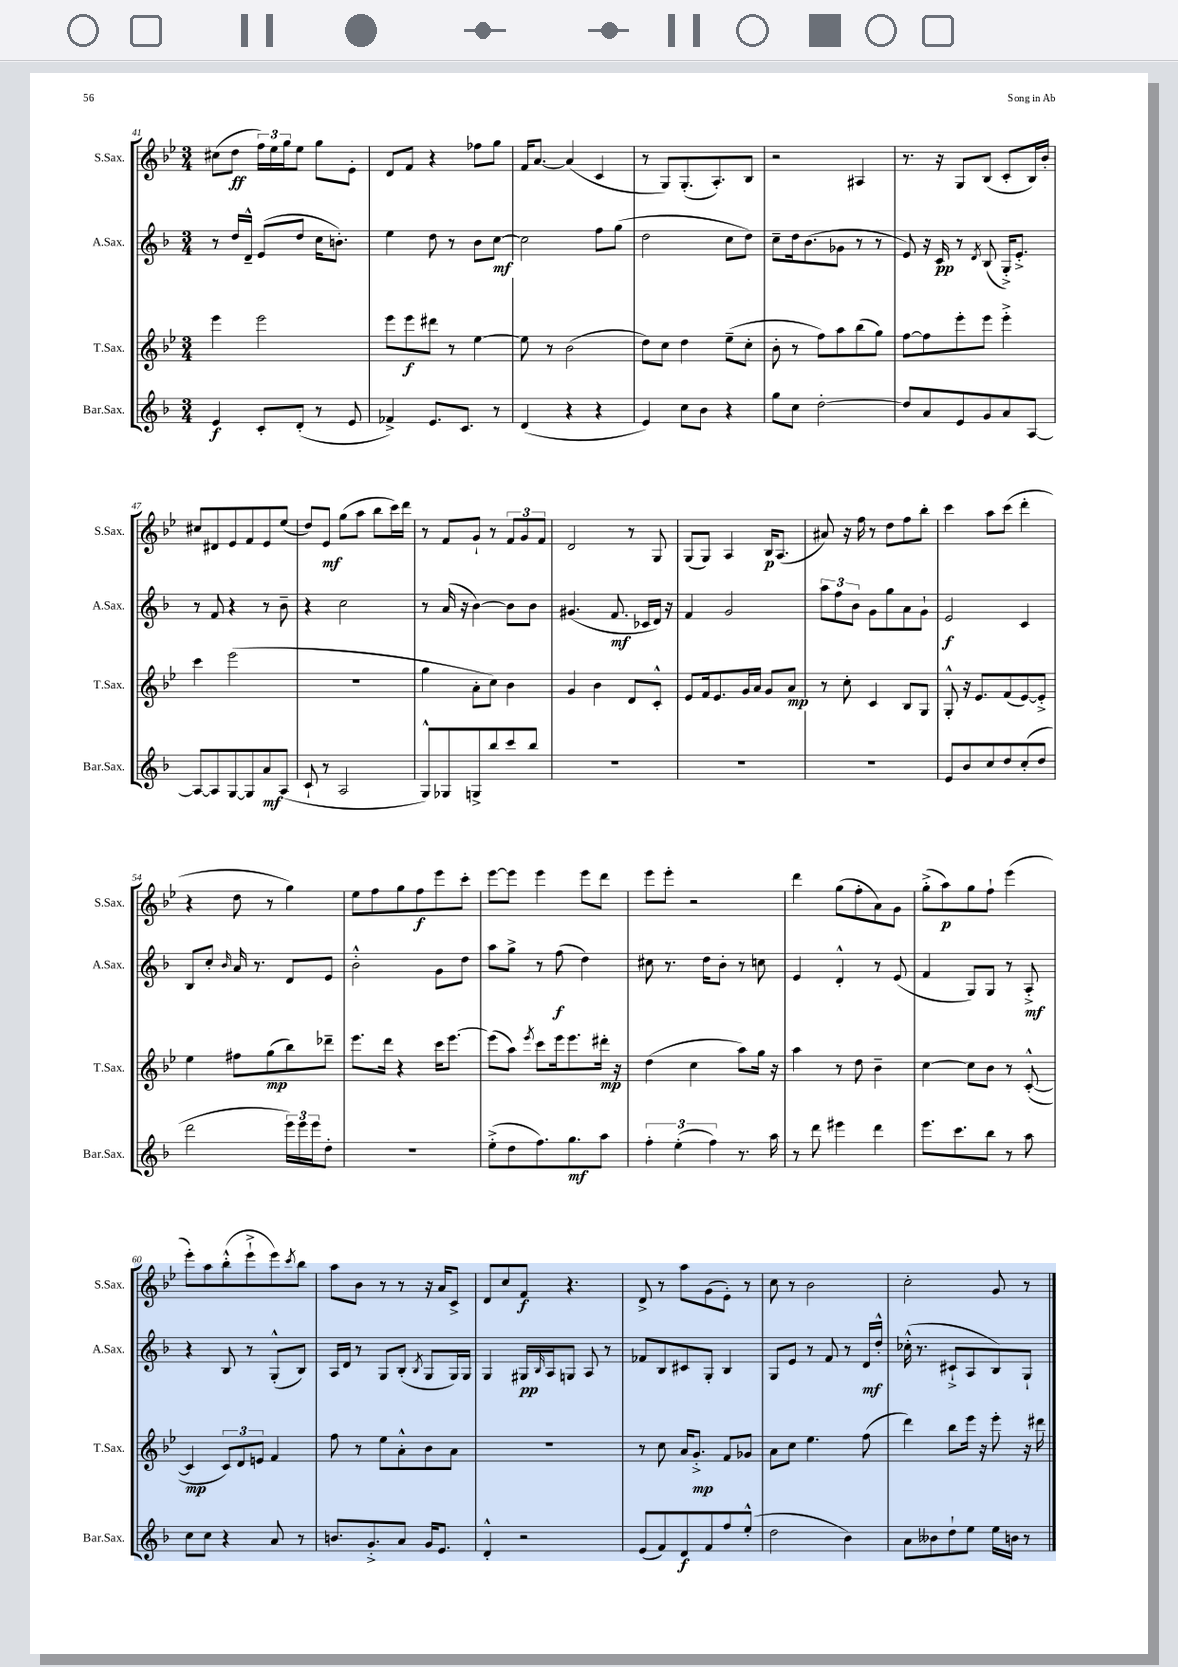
<<
\new StaffGroup <<
\new Staff = "s0" \with { instrumentName = "S.Sax." shortInstrumentName = "S.Sax." } {
    \clef treble \key bes \major \numericTimeSignature \time 3/4
    cis''8( d''8\ff \tuplet 3/2 { f''16) ees''16 g''16 } ees''8 g''8 ees'8-. |
    d'8 f'8 r4 fes''8 g''8 |
    f'16 a'8.~ a'4( c'4 |
    r8 g8) g8.-.( a8.-.) bes8 |
    r2 ais4 |
    r8. r16 g8 bes8( c'8-. bes16) bes'16-. |
    cis''8 dis'8 ees'8 f'8 ees'8 ees''8( |
    d''8) ees'8\mf g''8( a''8 bes''8 c'''16) d'''16 |
    r8 f'8 g'8-! r8 \tuplet 3/2 { f'8 g'8 f'8 } |
    d'2 r8 g8 |
    g8( g8) a4 bes16\p a8.( |
    ais'8) r16 f''16 r8 d''8 f''8 bes''8-. |
    c'''4 a''8 c'''8( d'''4-. |
    r4 d''8 r8 g''4) |
    ees''8 f''8 g''8 f''8\f ees'''8 c'''8-. |
    ees'''8~ ees'''8 ees'''4 ees'''8 d'''8 |
    ees'''8 ees'''8-. r2 |
    d'''4 g''8( f''8-. a'8) g'8 |
    g''8-.->( a''8\p) g''8 f''8-! ees'''4( |
    ees'''8-.) a''8 bes''8-.-^( ees'''8-!-> ees'''8) \acciaccatura { c'''8 } bes''8 |
    a''8 bes'8 r8 r8 r16 a'16 c'8-> |
    d'8 c''8 f'8\f r4. |
    d'8-> r8 a''8 g'8( ees'8-.) r8 |
    c''8 r8 bes'2 |
    c''2-. g'8 r8 \bar "|." |
}
\new Staff = "s1" \with { instrumentName = "A.Sax." shortInstrumentName = "A.Sax." } {
    \clef treble \key f \major \numericTimeSignature \time 3/4
    r8 d''16 d'16---^ e'8( d''8 c''16 b'8.-.) |
    e''4 d''8 r8 bes'8 c''8~\mf |
    c''2 f''8 g''8( |
    d''2 c''8 d''8) |
    c''8-- d''16 bes'8.( ges'8 r8 r8 |
    e'8) r16 c'16\pp r8 \acciaccatura { d'8 } bes8( g16-.->) e'8.-.-> |
    r8 f'8 r4 r8 bes'8-- |
    r4 c''2 |
    r8 a'16( r16 bes'4~) bes'8 bes'8 |
    gis'4.( f'8.\mf ces'16 d'16) r16 |
    f'4 g'2 |
    \tuplet 3/2 { a''8 f''8 bes'8 } g'8 g''8 a'8 g'8-! |
    e'2\f c'4 |
    bes8 c''8-. \grace { bes'16 } a'16 r8. d'8 e'8 |
    bes'2-.-^ g'8 d''8 |
    a''8 g''8-> r8 f''8\f( d''4) |
    cis''8 r8. d''16 bes'8-. r8 c''8 |
    e'4 d'4-.-^ r8 e'8( |
    f'4 g8) g8 r8 a8-.->\mf |
    r4 bes8 r8 g8-.-^( bes8) |
    a16 d'16 r8 g8 bes8-.( \acciaccatura { bes8 } g8 g16) g16 |
    g4 gis16\pp \grace { bes16 } a16 g8 a8 r8 |
    fes'8 bes8 cis'8 g8-. bes4 |
    g8 e'8 r8 f'8 r8 d'16\mf d''16-.-^ |
    ces''16-.-^( r8. cis'8-!-> a8 bes8) g8-! \bar "|." |
}
\new Staff = "s2" \with { instrumentName = "T.Sax." shortInstrumentName = "T.Sax." } {
    \clef treble \key bes \major \numericTimeSignature \time 3/4
    ees'''4 ees'''2 |
    ees'''8 ees'''8\f dis'''8 r8 ees''4~ |
    ees''8 r8 bes'2( |
    d''8) c''8 d''4 ees''8--( c''8-. |
    bes'8-. r8 f''8) a''8 bes''8( g''8) |
    f''8~ f''8 ees'''8-. ees'''8 ees'''4-.-> |
    c'''4 ees'''2( |
    R2. |
    g''4 a'8-. c''8) bes'4 |
    g'4 bes'4 d'8 c'8-.-^ |
    ees'8 f'16 ees'8. g'16 a'16 g'8 a'8\mp |
    r8 c''8-. c'4 bes8 g8 |
    g8-.-^ r16 ees'8. f'8( ees'8~) ees'8-.-> |
    ees''4 fis''8 g''8\mp( bes''8) des'''8-- |
    ees'''8. d'''16 r4 c'''16 ees'''8.~ |
    ees'''8( a''8) \acciaccatura { ees'''8 } c'''8 ees'''16 ees'''8. dis'''16-.\mp r16 |
    d''4( c''4 a''8) g''16 r16 |
    a''4 r8 d''8 bes'4-- |
    c''4~ c''8 bes'8 r8 c'8~-.-^( |
    c'4\mp \tuplet 3/2 { c'8) d'8 e'8 } f'4 |
    f''8 r8 ees''8 a'8-.-^ bes'8 a'8 |
    R2. |
    r8 c''8 a'16 g'8.-.->\mp f'8 ges'8 |
    a'8 c''8 ees''4. f''8( |
    d'''4) bes''8 ees'''16 r16 ees'''8-. r16 dis'''16 \bar "|." |
}
\new Staff = "s3" \with { instrumentName = "Bar.Sax." shortInstrumentName = "Bar.Sax." } {
    \clef treble \key f \major \numericTimeSignature \time 3/4
    e'4\f c'8-. d'8-.( r8 e'8 |
    fes'4->) e'8. c'8. r8 |
    d'4( r4 r4 |
    e'4) c''8 bes'8 r4 |
    g''8 c''8 d''2~-. |
    d''8 a'8 e'8 g'8 a'8 a8~ |
    a8~ a8 g8~ g8 a'8\mf a8( |
    c'8-! r8 a2 |
    g8-^) ges8 g8-> bes''8 c'''8 bes''8 |
    R2. |
    R2. |
    R2. |
    e'8 bes'8 c''8 d''8 c''8-.( d''8 |
    d'''2 \tuplet 3/2 { e'''16) e'''16 e'''16 } d''8-. |
    R2. |
    e''8-.->( d''8 f''8.) g''8.\mf a''8 |
    \tuplet 3/2 { f''4-. e''4-.( f''4) } r8. a''16 |
    r8 d'''8 eis'''4 d'''4 |
    e'''8. c'''8. bes''8 r8 a''8 |
    c''8 c''8 r4 a'8 r8 |
    b'8. g'8.-.-> a'8 g'16 e'8. |
    d'4-.-^ r2 |
    e'8( f'8) d'8\f f'8 f''8 e''8-.-^( |
    d''2 bes'4) |
    a'8 beses'8 d''8-! e''8 e''16 b'16 r8 \bar "|." |
}
>>
>>
\layout { \context { \Score currentBarNumber = #41 } }
